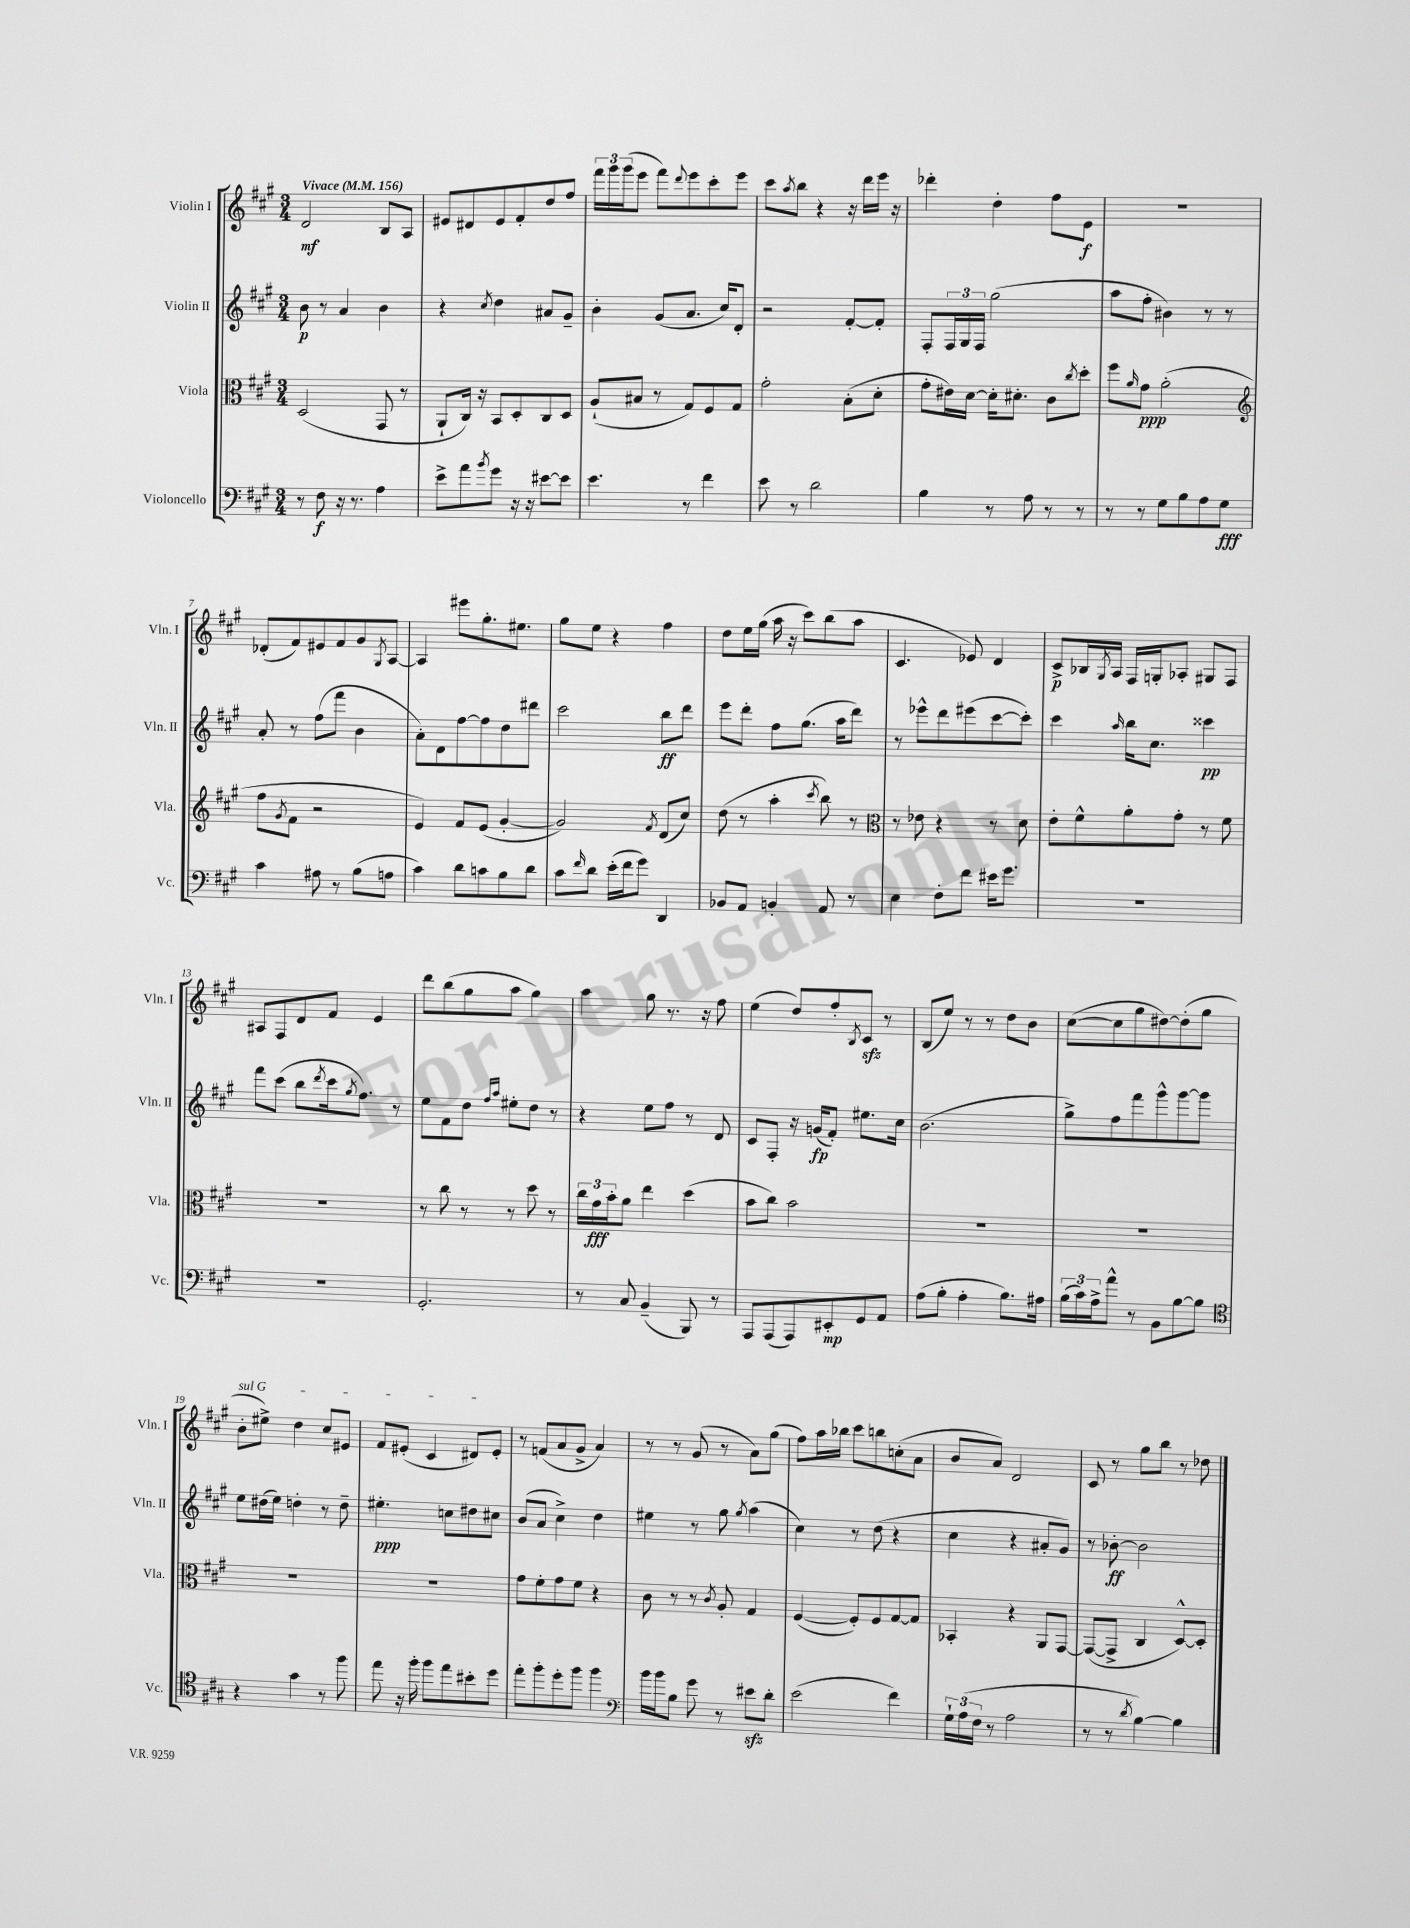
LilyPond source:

<<
\new StaffGroup <<
\new Staff = "s0" \with { instrumentName = "Violin I" shortInstrumentName = "Vln. I" } {
    \clef treble \key a \major \numericTimeSignature \time 3/4 \tempo "Vivace" 4 = 156
    d'2\mf b8 a8 |
    eis'8 dis'8 eis'8 fis'8-. d''8 fis''8 |
    \tuplet 3/2 { fis'''16 gis'''16 gis'''16( } e'''8 fis'''8) \appoggiatura { d'''8 } e'''8 cis'''8-. e'''8 |
    cis'''8 \acciaccatura { a''8 } b''8 r4 r16 d'''16 e'''16 r16 |
    des'''4-. d''4-. fis''8 e'8\f |
    R2. |
    des'8-.( fis'8) eis'8 fis'8 gis'8 \acciaccatura { gis8 } a8~ |
    a4 eis'''8 gis''8.-. eis''8. |
    gis''8 e''8 r4 fis''4 |
    d''8 e''16 gis''16( a''16 r16 cis'''8) b''8( a''8 |
    cis'4. ees'8) d'4 |
    cis'8->\p bes16 \acciaccatura { gis8 } a16 fis16 g16-. aes8-. gis8 fis8 |
    ais8 fis8 d'8 fis'8 e'4 |
    d'''8 b''8( gis''8 a''8 gis''4) |
    a''4 gis''8 r8. r16 fis''8 |
    e''4( d''8) fis''8-. \acciaccatura { b8 } cis'8\sfz r8 |
    b8( e''8) r8 r8 d''8 b'8 |
    cis''8~( cis''8 gis''8 dis''8~) dis''8-.( gis''8 |
    \once \override TextSpanner.bound-details.left.text = \markup { \italic "sul G" } b'8-.\startTextSpan eis''8->) d''4 cis''8 eis'8 |
    fis'8 eis'8-.( cis'4 dis'8) eis'8-.\stopTextSpan |
    r8 f'8( a'8 gis'8-> a'4) |
    r8 r8 gis'8( r8 a'8) gis''8( |
    fis''8) a''16 bes''16 cis'''8 b''8 c''8-.( a'8 |
    b'8 a'8) d'2 |
    cis'8 r8 gis''8 b''8 r8 des''8 \bar "|." |
}
\new Staff = "s1" \with { instrumentName = "Violin II" shortInstrumentName = "Vln. II" } {
    \clef treble \key a \major \numericTimeSignature \time 3/4
    b'8\p r8 a'4 b'4 |
    r4 \acciaccatura { cis''8 } d''4 ais'8 gis'8-- |
    b'4-. gis'8( a'8. cis''16) d'8-. |
    r2 fis'8~-. fis'8-. |
    fis8-. \tuplet 3/2 { fis16 gis16 fis16 } gis''2( |
    a''8 fis''8-. bis'4) r8 r8 |
    a'8-. r8 fis''8( fis'''8 b'4 |
    a'8-.) d'8 fis''8~ fis''8 d''8 dis'''8 |
    cis'''2 b''8\ff d'''8 |
    e'''8 d'''8-. fis''8 gis''8.( a''16 d'''8) |
    r8 ees'''8-^ d'''8 eis'''8( cis'''8~ cis'''8-.) |
    cis'''4 \grace { a''16 } b''16 cis''8. cisis'''4\pp |
    fis'''8 cis'''8( b''8 \acciaccatura { d'''8 } cis'''16 \acciaccatura { gis''8 } fis''8.) r8 |
    e''8 fis'8 d''8 \grace { fis''16 a''16 } eis''8-. d''8 r8 |
    r4 e''8 fis''8 r8 d'8 |
    cis'8 fis8-. r16 g'16\fp( fis'8-.) eis''8. cis''16 |
    b'2.( |
    gis''8->) fis''8 fis'''8 gis'''8-^ gis'''8~ gis'''8 |
    e''8 dis''16( e''16) d''4-. r8 d''8-- |
    eis''4.-.\ppp c''8 dis''8 cis''8 |
    b'8( a'8 cis''4->) d''4 |
    eis''4 r8 gis''8 \acciaccatura { gis''8 } a''4( |
    cis''4) r8 d''8( r4 |
    cis''4 r4 ais'8-. gis'8) |
    r8 bes'8~-.\ff bes'2 \bar "|." |
}
\new Staff = "s2" \with { instrumentName = "Viola" shortInstrumentName = "Vla." } {
    \clef alto \key a \major \numericTimeSignature \time 3/4
    d2( gis,8 r8 |
    a,8-! cis16) r16 b,8 d8-. cis8 d8 |
    a8-!( bis8 r8 gis8) fis8 gis8 |
    gis'2-. b8-.( d'8-. |
    gis'8-. eis'16) d'16~ d'16-. dis'8.-. cis'8 \acciaccatura { cis''8 } d''8-. |
    fis''8 \grace { a'16 } gis'8\ppp a'2-.( |
    \clef treble fis''8 \acciaccatura { gis'8 } fis'8 r2 |
    e'4) fis'8 e'8( gis'4~-. |
    gis'2) \acciaccatura { fis'8 } d'8( cis''8) |
    d''8( r8 a''4-. \acciaccatura { cis'''8 } b''8) r8 |
    \clef alto r8 ees'8 r4 r8 d'8 |
    e'8-. fis'8-^ a'8-. gis'8-. r8 fis'8 |
    R2. |
    r8 cis''8 r8 r8 d''8 r8 |
    \tuplet 3/2 { cis''16 gis'16\fff b'16-. } a'8 e''4 d''4( |
    b'8 cis''8) b'2 |
    R2. |
    R2. |
    R2. |
    R2. |
    gis'8 fis'8-. gis'8 fis'8 r4 |
    cis'8 r8 r8 \acciaccatura { cis'8 } a8-. gis4 |
    fis4~( fis8-.) fis8 gis8~ gis8 |
    bes,4-. r4 a,8 gis,8~ |
    gis,8~( gis,8-> cis4 d8~-^) d8-. \bar "|." |
}
\new Staff = "s3" \with { instrumentName = "Violoncello" shortInstrumentName = "Vc." } {
    \clef bass \key a \major \numericTimeSignature \time 3/4
    r8 fis8\f r16 r8. a4 |
    e'8-> a'8 \acciaccatura { b'8 } gis'8 r16 r16 eis'8~ eis'8 |
    e'4. r8 fis'4 |
    e'8 r8 d'2 |
    b4 r8 a8 r8 r8 |
    r8 r8 gis8 b8 a8 gis8\fff |
    cis'4 ais8 r8 b8( a8 |
    cis'4) d'8 c'8 b8 d'8 |
    cis'8 \grace { fis'16 } d'8 e'16-.( fis'16 gis'8) d,4 |
    bes,8 a,8 b,4-. a,8 r8 |
    e4 fis8-. fis'8 eis'16 gis'8. |
    R2. |
    R2. |
    gis,2.-. |
    r8 cis8 b,4--( b,,8) r8 |
    a,,8 a,,8( a,,8) eis,8-.\mp gis,8 a,8 |
    a8( b8-. a4-. b8.) ais16 |
    \tuplet 3/2 { b16( cis'16) a16-> } a'8-^ r8 b,8 b8~ b8 |
    \clef tenor r4 gis'4 r8 fis''8 |
    e''8 r16 fis''16-. fis''8 e''8 bis'8-. d''8 |
    e''8-. fis''8-. d''8-. fis''8 fis''4 |
    \clef bass b'16 b'16 b8 gis'8 r8 eis'8\sfz d'8-. |
    e'2( fis'4) |
    \tuplet 3/2 { gis16-! a16( fis16 } r8 a2 |
    r8 r8 \acciaccatura { d'8 } b4~) b4 \bar "|." |
}
>>
>>
